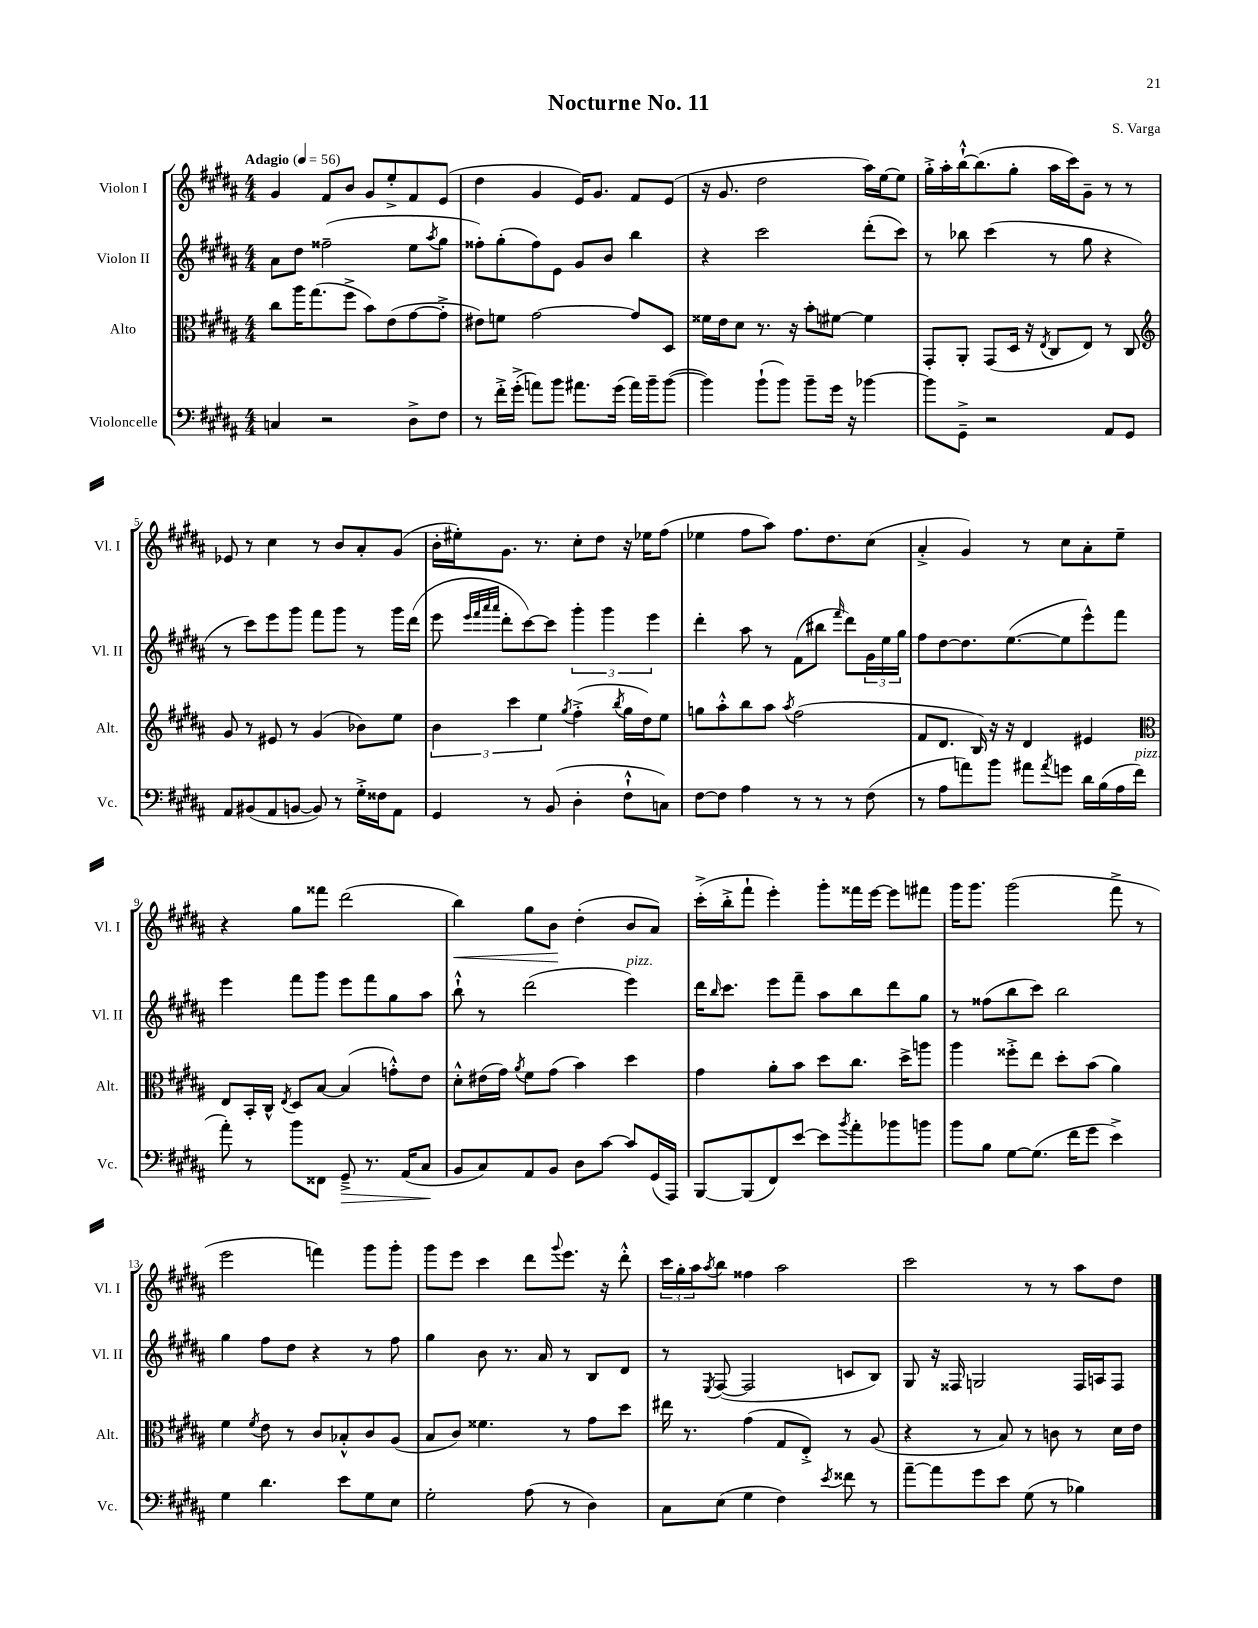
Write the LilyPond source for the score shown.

\header { title = "Nocturne No. 11" composer = "S. Varga" }
<<
\new StaffGroup <<
\new Staff = "s0" \with { instrumentName = "Violon I" shortInstrumentName = "Vl. I" } {
    \clef treble \key b \major \numericTimeSignature \time 4/4 \tempo "Adagio" 4 = 56
    gis'4 fis'8 b'8 gis'8 e''8-.-> fis'8 e'8( |
    dis''4 gis'4 e'16) gis'8. fis'8 e'8( |
    r16 gis'8. dis''2 ais''16) e''16~ e''8 |
    gis''16-.-> ais''16-. b''16~-!-^ b''8.( gis''8-. ais''16 cis'''16) gis'8-- r8 r8 |
    ees'8 r8 cis''4 r8 b'8 ais'8-. gis'8( |
    b'16-. eis''16-.) gis'8. r8. cis''8-. dis''8 r16 ees''16 fis''8( |
    ees''4 fis''8 ais''8) fis''8. dis''8. cis''8( |
    ais'4-.-> gis'4) r8 cis''8 ais'8-. e''8-- |
    r4 gis''8 fisis'''8 dis'''2( |
    b''4\<) gis''8 b'8\! dis''4-.( b'8 ais'8) |
    cis'''16-.->( b''16-.-> fis'''8-! e'''4-.) gis'''8-. fisis'''16 e'''16~ e'''8 fis'''8 |
    gis'''16 gis'''8. gis'''2( fis'''8-> r8 |
    e'''2 f'''4) gis'''8 gis'''8-. |
    gis'''8 e'''8 cis'''4 dis'''8 \appoggiatura { gis'''8 } e'''8. r16 dis'''8-.-^ |
    \tuplet 3/2 { cis'''16 gis''16-. ais''16 } \acciaccatura { ais''8 } b''8 fisis''4 ais''2 |
    cis'''2 r8 r8 ais''8 dis''8 \bar "|." |
}
\new Staff = "s1" \with { instrumentName = "Violon II" shortInstrumentName = "Vl. II" } {
    \clef treble \key b \major \numericTimeSignature \time 4/4
    ais'8 dis''8 fisis''2--( e''8 \acciaccatura { ais''8 } gis''8 |
    fisis''8-.) gis''8-.( fisis''8) e'8 gis'8 b'8 b''4 |
    r4 cis'''2 dis'''8-.( cis'''8) |
    r8 bes''8 cis'''4( r8 gis''8 r4 |
    r8 cis'''8) e'''8 gis'''8 fis'''8 gis'''8 r8 gis'''16 dis'''16( |
    e'''8 \grace { e'''32 fis'''32 ais'''32 ais'''32 } dis'''8-. cis'''8~) cis'''8 \tuplet 3/2 { gis'''4-. gis'''4 e'''4 } |
    dis'''4-. ais''8 r8 fis'8( bis''8 \grace { fis'''16 } dis'''8) \tuplet 3/2 { gis'16 e''16 gis''16 } |
    fis''8 dis''8~ dis''8. e''8.~( e''8 e'''8-^) fis'''8 |
    e'''4 fis'''8 gis'''8 e'''8 fis'''8 gis''8 ais''8 |
    b''8-!-^ r8 dis'''2( e'''4^\markup { \italic "pizz." }) |
    dis'''16 \grace { b''16 } cis'''8. e'''8 fis'''8-- ais''8 b''8 dis'''8 gis''8 |
    r8 fisis''8( b''8 cis'''8) b''2 |
    gis''4 fis''8 dis''8 r4 r8 fis''8 |
    gis''4 b'8 r8. ais'16 r8 b8 dis'8 |
    r8 \acciaccatura { e8 } fis8~( fis2 c'8 b8) |
    gis8 r16 fisis16 g2 fisis16 a16 fisis8 \bar "|." |
}
\new Staff = "s2" \with { instrumentName = "Alto" shortInstrumentName = "Alt." } {
    \clef alto \key b \major \numericTimeSignature \time 4/4
    cis''8 ais''16 gis''8.( fis''8-> b'8) e'8( gis'8~ gis'8-.-> |
    eis'8) f'8 gis'2~ gis'8 dis8 |
    fisis'16 e'16 dis'8 r8. r16 b'8-. fis'8~ fis'4 |
    gis,8-. ais,8-. gis,8( dis16 r16 \acciaccatura { e8 } cis8 e8) r8 cis8 |
    \clef treble gis'8 r8 eis'8 r8 gis'4( bes'8) e''8 |
    \tuplet 3/2 { b'4 cis'''4 e''4 } \acciaccatura { gis''8 } fis''4-.->( \acciaccatura { b''8 } gis''16 dis''16) e''8 |
    g''8 ais''8-.-^ b''8 ais''8 \acciaccatura { ais''8 } fis''2( |
    fis'8 dis'8. b16) r16 r16 dis'4 eis'4 |
    \clef alto e8 b,16-. cis16-^ \acciaccatura { e8 } dis8 b8~ b4( g'8-.-^) e'8 |
    dis'8-.-^ eis'16( gis'16) \acciaccatura { ais'8 } fis'8 gis'8( b'4) dis''4 |
    gis'4 ais'8-. b'8 dis''8 cis''8. dis''16-> a''8 |
    ais''4 fisis''8-.-> e''8 dis''8-. b'8( ais'4) |
    fis'4 \acciaccatura { fis'8 } e'8 r8 cis'8 bes8-.-^ cis'8 ais8( |
    b8 cis'8) fisis'4. r8 gis'8 dis''8 |
    eis''16 r8. gis'4( gis8 e8-.->) r8 ais8( |
    r4 r8 b8) r8 c'8 r8 dis'16 e'16 \bar "|." |
}
\new Staff = "s3" \with { instrumentName = "Violoncelle" shortInstrumentName = "Vc." } {
    \clef bass \key b \major \numericTimeSignature \time 4/4
    c4 r2 dis8-> fis8 |
    r8 fis'16-.-> gis'16-.->( a'8) b'8 ais'8. gis'16( ais'16) b'16-- b'8~( |
    b'4) b'8-!( b'8) b'8-- gis'16 r16 bes'4~ |
    bes'8 gis,8---> r2 ais,8 gis,8 |
    ais,8 bis,8( ais,8 b,8~ b,8) r8 gis16-.-> fisis16 ais,8 |
    gis,4 r8 b,8( dis4-. fis8-!-^ c8) |
    fis8~ fis8 ais4 r8 r8 r8 fis8( |
    r8 ais8 a'8) b'8 ais'8 \acciaccatura { ais'8 } g'8 dis'16 b16( ais16 fis'16^\markup { \italic "pizz." } |
    ais'8-.) r8 b'8 fisis,8 gis,8--->\> r8. ais,16( cis8\! |
    b,8 cis8) ais,8 b,8 dis8 cis'8~ cis'8 gis,16( ais,,16) |
    b,,8~ b,,8( fis,8) e'8~ e'8 \acciaccatura { b'8 } ais'8-. bes'8 b'8 |
    b'8 b8 gis8~ gis8.( fis'16 gis'8 e'4->) |
    gis4 dis'4. e'8 gis8 e8 |
    gis2-. ais8( r8 dis4) |
    cis8 e8( gis4 fis4) \acciaccatura { e'8 } fisis'8 r8 |
    ais'8~-- ais'8 gis'8 e'8 gis8( r8 bes4) \bar "|." |
}
>>
>>
